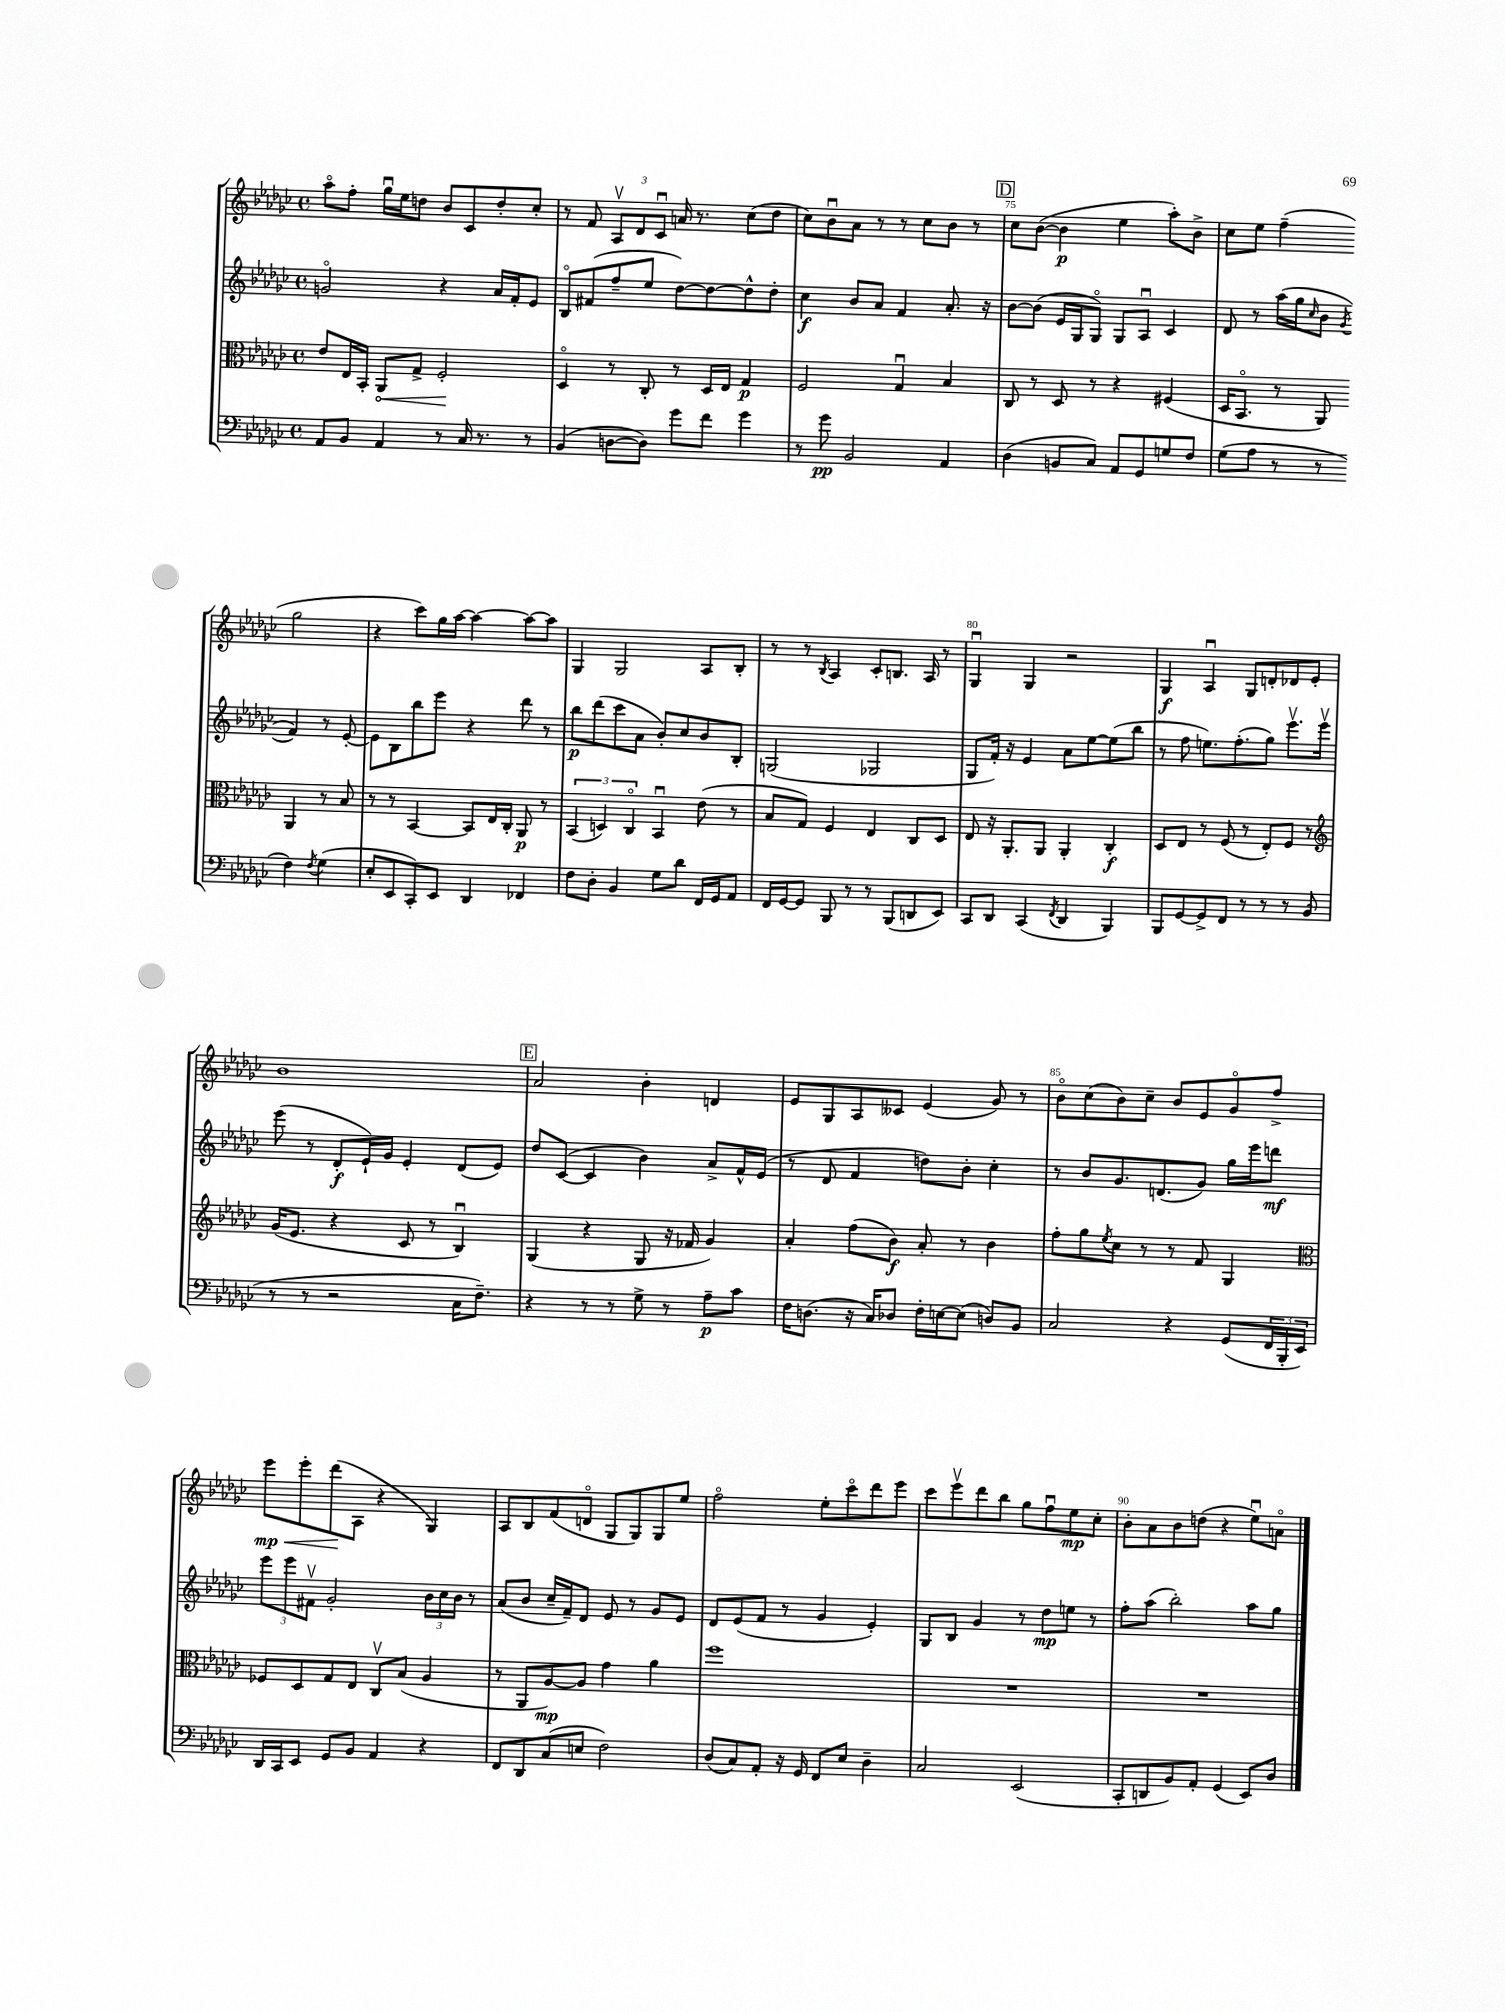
<<
\new StaffGroup <<
\new Staff = "s0" {
    \clef treble \key ges \major \defaultTimeSignature \time 4/4
    aes''8\flageolet f''8-. ges''16\downbow ees''16 d''8 bes'8 ces'8 d''8-. ces''8-. |
    r8 f'8 \tuplet 3/2 { aes8\upbow des'8 ces'8\downbow } a'16 r8. ces''8( des''8 |
    ces''8) bes'8\downbow aes'8 r8 r8 ces''8 bes'8 r8 |
    \mark \markup { \box "D" } ces''8 bes'8~( bes'4\p ees''4 aes''8-.) bes'8-> |
    ces''8 ees''8 f''4--( ges''2 |
    r4 ces'''8) ges''16 aes''16~ aes''4~ aes''8~ aes''8 |
    ges4 ges2 aes8 bes8-. |
    r8 r8 \acciaccatura { bes8 } aes4 ces'8-. b8. aes16 r8 |
    ges4\downbow ges4 r2 |
    ges4\f aes4\downbow ges8 d'8-. des'8 ees'8-. |
    bes'1 |
    \mark \markup { \box "E" } aes'2 bes'4-. d'4 |
    ees'8 ges8 aes8 ceses'8 ees'4( ges'8) r8 |
    bes'8\flageolet ces''8( bes'8) ces''8-- bes'8 ees'8 ges'8\flageolet f''8-> |
    ees'''8\mp\< ees'''8-. des'''8\!( aes8 r4 ges4) |
    aes8 bes8 f'8( d'8\flageolet ges8 ges8) ges8 ees''8 |
    f''2\flageolet ees''8-. ces'''8\flageolet des'''8 ees'''8 |
    ces'''8 ees'''8\upbow des'''8 bes''8 ges''8 f''8\downbow ees''8\mp ces''8-. |
    bes'8-. aes'8 bes'8 d''8( r4 ees''8\downbow) a'8\flageolet \bar "|." |
}
\new Staff = "s1" {
    \clef treble \key ges \major \defaultTimeSignature \time 4/4
    g'2\flageolet r4 aes'16 f'16-. ees'8 |
    bes8\flageolet fis'8( f''8-- ees''8 des''8~) des''8~ des''8-^ des''8-. |
    ces''4\f bes'8 aes'8 f'4 aes'8.-. r16 |
    \mark \markup { \box "D" } bes'8~ bes'8( ees'16 ges16 ges8\flageolet) ges8 aes8\downbow ces'4 |
    des'8 r8 aes''16( ges''16 \grace { ces''16 } bes'8 \acciaccatura { ges'8 } f'4) r8 ees'8~-. |
    ees'8 bes8 bes''8 ees'''8 r4 des'''8 r8 |
    bes''8\p des'''8( ces'''8 aes'8 bes'8-.) ces''8 bes'8 bes8-. |
    g2( ges2 |
    ges8 f'16-.) r16 ees'4 aes'8 ees''8~ ees''8( bes''8 |
    r8 f''8 e''8.) f''8.-.( ges''8) ees'''8.\upbow ees'''16\upbow |
    ees'''8( r8 des'8-.\f ees'16-!) ges'16 ees'4-. des'8( ees'8) |
    \mark \markup { \box "E" } des''8 ces'8~( ces'4 bes'4) aes'8-> f'16-^ ees'16( |
    r8 des'8 f'4 d''8) bes'8-. ces''4-. |
    r8 bes'8 ges'8. d'8.( ges'8) ges''16 ees'''16 d'''8\mf |
    \tuplet 3/2 { ees'''8 ees'''8 fis'8\upbow } ges'2-. \tuplet 3/2 { bes'16 ces''16 bes'16 } r8 |
    aes'8( bes'8 ces''16-- f'16--) des'8 ees'8 r8 ges'8 ees'8 |
    des'8 ees'8( f'8 r8 ges'4 ees'4-.) |
    ges8 bes8 ges'4 r8 des''8\mp e''8 r8 |
    f''8-. aes''8( bes''2-.) aes''8 ges''8 \bar "|." |
}
\new Staff = "s2" {
    \clef alto \key ges \major \defaultTimeSignature \time 4/4
    ees'8 ees16 bes,16-. \once \override Hairpin.circled-tip = ##t aes,8\< ges8-> f2-.\! |
    des4\flageolet r8 ces8-. r8 des16 ees16 ges4\p |
    f2 ges4\downbow bes4 |
    \mark \markup { \box "D" } ces8 r8 des8 r8 r4 fis4( |
    des16 bes,8.\flageolet r8 aes,8) aes,4 r8 bes8 |
    r8 r8 bes,4~ bes,8 ees16 ces16-. aes,8\p r8 |
    \tuplet 3/2 { bes,4( d4) ces4\flageolet } bes,4\downbow ees'8( r8 |
    bes8 ges8) f4 ees4 ces8 des8 |
    ees8 r16 aes,8.-. aes,8 aes,4-. ces4-.\f |
    des8 ees8 r8 f8( r8 ees8-.) f8 r8 |
    \clef treble ges'16( ees'8. r4 ces'8 r8 bes4\downbow) |
    \mark \markup { \box "E" } ges4( r4 ges8 r16 fes'16 ges'4) |
    aes'4-. f''8( bes'8\f) aes'8-. r8 bes'4 |
    f''8-. ges''8 \acciaccatura { ees''8 } ces''8 r8 r8 f'8 ges4 |
    \clef alto fes8 des8 ges8 ees8 ces8\upbow bes8( aes4 |
    r8 aes,8 aes8~\mp) aes8 ges'4 aes'4 |
    f''1 |
    R1 |
    R1 \bar "|." |
}
\new Staff = "s3" {
    \clef bass \key ges \major \defaultTimeSignature \time 4/4
    aes,8 bes,8 aes,4 r8 ces16 r8. r8 |
    bes,4( d8~ d8) ges'8 f'8 ges'4 |
    r8 ges'8\pp bes,2 aes,4 |
    \mark \markup { \box "D" } des4( b,8 ces8) aes,8 ges,8 g8 f8 |
    ges8( aes8 r8 r8 f4) \acciaccatura { f8 } ges4( |
    ees8-. ees,8 ces,8-.) ees,8 des,4 fes,4 |
    f8 des8-. bes,4 ges8 des'8 f,16 ges,16 aes,8 |
    f,16 ges,16~ ges,8 bes,,8 r8 r8 bes,,8( d,8 ees,8) |
    ces,8 des,8 ces,4( \acciaccatura { f,8 } des,4 bes,,4) |
    bes,,8 ges,8~ ges,8-> f,8 r8 r8 r8 bes,8( |
    r8 r8 r2 ces16 f8.--) |
    \mark \markup { \box "E" } r4 r8 r8 ges8-> r8 aes8--\p ces'8 |
    f16 d8.( r16 ces16) des8 f16-. e16~ e8( d8) bes,8 |
    ces2 r4 ges,8( \tuplet 3/2 { f,16 bes,,16-. ees,16) } |
    des,16 ces,16 ees,8 ges,8 bes,8 aes,4 r4 |
    f,8 des,8 ces8( e8 f2) |
    des8( ces8) aes,8-. r16 ges,16 f,8 ees8 des4-- |
    ces2 ees,2( |
    ces,8-. d,8 bes,8) aes,8-. ges,4( ees,8) des8 \bar "|." |
}
>>
>>
\layout { \context { \Score currentBarNumber = #72 \override BarNumber.break-visibility = ##(#f #t #t) barNumberVisibility = #(every-nth-bar-number-visible 5) } }
